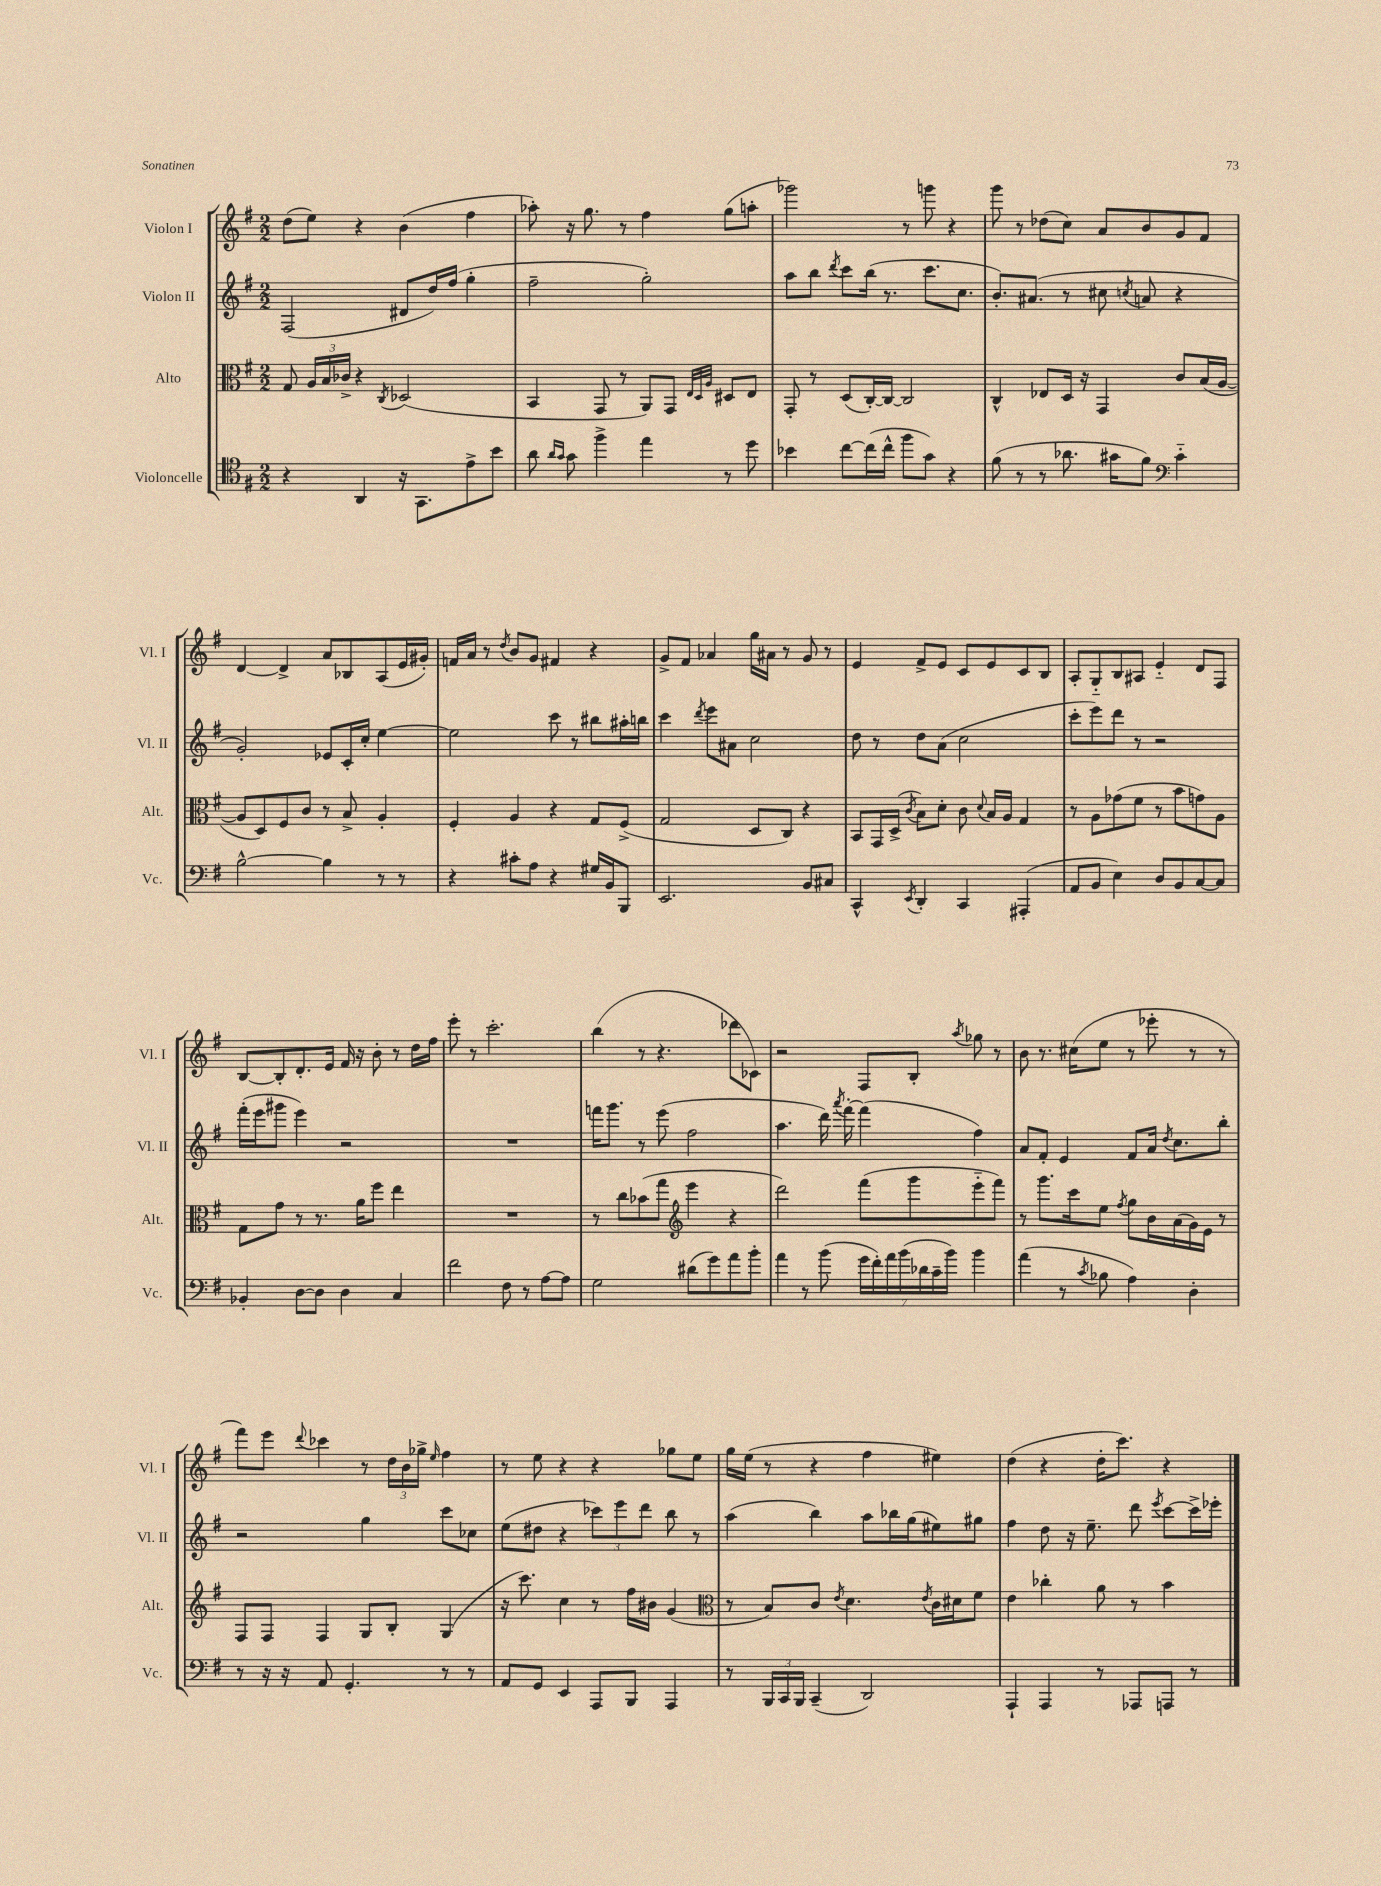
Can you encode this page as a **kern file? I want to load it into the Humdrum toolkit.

**kern	**kern	**kern	**kern
*staff4	*staff3	*staff2	*staff1
*clefC4	*clefC3	*clefG2	*clefG2
*k[f#]	*k[f#]	*k[f#]	*k[f#]
*M2/2	*M2/2	*M2/2	*M2/2
4r	8G	(2F#	(8dd
.	24A	.	8ee)
.	24B	.	.
.	24c-^	.	.
4AA	4r	.	4r
.	8qC	.	.
16r	(2D-	8d#	(4b
8.GG	.	.	.
.	.	16dd)	.
.	.	(16ff#	.
8e^	.	4gg'	4ff#
8b	.	.	.
=	=	=	=
8a	4BB	2ff#~	8aa-')
16qqa	.	.	.
16qqg	.	.	.
8g	.	.	16r
.	.	.	8.gg
4ff#^	8GG	.	.
.	8r	.	8r
4ee	8AA)	2gg')	4ff#
.	8GG	.	.
.	32qqE	.	.
.	32qqD	.	.
.	32qqA	.	.
8r	8D#	.	(8gg
8dd	8E	.	8aa'
=	=	=	=
4b-	8GG'	8aa	2ggg-)
.	8r	8bb	.
.	.	8qddd	.
[8cc	(8D	8ccc	.
(16cc]	[16C')	(16bb	.
16cc^^	16C_	8.r	.
8ff#	2C]	.	8r
8g)	.	8.ccc	8ggg
4r	.	.	4r
.	.	8.cc	.
=	=	=	=
(8f#	4C^^	8.b')	8ggg
8r	.	.	8r
.	.	(8.a#	.
8r	8E-	.	(8dd-
8.a-	16D	8r	8cc)
.	16r	.	.
.	4GG	8cc#	8a
16g#	.	.	.
.	.	8qcc	.
8f#)	.	8a	8b
*clefF4	*	*	*
4c'~	8c	4r	8g
.	(16B	.	8f#
.	[16A	.	.
=	=	=	=
[2B^^	8A]	2g')	[4d
.	8D)	.	.
.	8F#	.	4d^]
.	8c	.	.
4B]	8r	8e-	8a
.	8B^	16c'	8B-
.	.	16cc'	.
8r	4A'	[4ee	(8A
8r	.	.	16e
.	.	.	16g#')
=	=	=	=
4r	4F#'	2ee]	16f
.	.	.	16a
.	.	.	8r
.	.	.	8qdd
8c#'	4A	.	8b
8A	.	.	8g
4r	4r	8ccc	4f#
.	.	8r	.
16G#	8G	8bb#	4r
16BB	.	.	.
8BBB	(8F#^	16aa#'	.
.	.	16bb	.
=	=	=	=
2.EE	2G	4ccc	8g^
.	.	.	8f#
.	.	8qddd	.
.	.	8eee	4a-
.	.	8a#	.
.	8D	2cc	16gg
.	.	.	16a#
.	8C)	.	8r
8BB	4r	.	8g
8C#	.	.	8r
=	=	=	=
4CC^^	8BB	8dd	4e
.	16GG	8r	.
.	(16D^	.	.
8qEE	8qc	.	.
4DD'	8B)	8dd	8f#^
.	8d'	(8a	8e
4CC	8c	2cc	8c
.	8qqd	.	.
.	16B	.	8e
.	16A	.	.
(4AAA#'	4G	.	8c
.	.	.	8B
=	=	=	=
8AA	8r	8ccc'	8A'
8BB	8A	8eee)	8G'~
4E)	(8g-	8ddd	8B
.	8f#	8r	8A#
8D	8r	2r	4e'~
8BB	8b	.	.
[8C	8g)	.	8d
8C]	8A	.	8F#
=	=	=	=
4BB-'	8G	(16fff#'	[8B
.	.	16eee	.
.	8g	8ggg#	8B']
[8D	8r	4eee)	8.d'
8D]	8.r	.	.
.	.	.	16e
4D	.	2r	16f#
.	16a	.	16r
.	8ff#	.	8b'
4C	4ee	.	8r
.	.	.	16dd
.	.	.	16ff#
=	=	=	=
2f#	1r	1r	8eee'
.	.	.	8r
.	.	.	2.ccc'
8F#	.	.	.
8r	.	.	.
[8A	.	.	.
8A]	.	.	.
=	=	=	=
2G	8r	16fff	(4bb
.	.	8.ggg	.
.	8cc	.	.
.	(8b-	8r	8r
.	8gg	(8eee	4.r
*	*clefG2	*	*
(8d#	4eee	2ff#	.
8g)	.	.	.
8a	4r	.	8ddd-
8b'	.	.	8c-)
=	=	=	=
4a	2ddd)	4.aa	2r
8r	.	.	.
(8b	.	16ddd)	.
.	.	8qaaa	.
.	.	[16fff#'	.
28g	(8fff#	(4fff#]	8F#
28f#')	.	.	.
28a	.	.	.
(28b	.	.	.
.	8ggg	.	8B'
28d-	.	.	.
28c~	.	.	.
28b)	.	.	.
.	.	.	8qaa
4b	8eee'~	4ff#)	8gg-
.	8fff#)	.	8r
=	=	=	=
(4a	8r	8a	8b
.	8.ggg	8f#'	8.r
8r	.	4e	.
.	16ccc	.	(16cc#
8qc	.	.	.
8B-	8ee	.	8ee
.	8qff#	.	.
4A)	8gg	8f#	8r
.	16b	16a	8eee-'
.	.	8qdd	.
.	(16a	8.cc	.
4D'	16g)	.	8r
.	16e	.	.
.	8r	8bb'	8r
=	=	=	=
8r	8F#	2r	8fff#)
16r	8F#	.	8eee
16r	.	.	.
.	.	.	8qqddd
8AA	4F#	.	4ccc-
4.GG'	.	.	.
.	8G	4gg	8r
.	8B'	.	24dd
.	.	.	24b
.	.	.	24gg-^
.	.	.	16qqee
8r	(4G	8ccc	4ff#
8r	.	8cc-	.
=	=	=	=
8AA	16r	(8ee	8r
.	8.ccc)	.	.
8GG	.	8dd#	8ee
4EE	4cc	4r	4r
8AAA	8r	12ccc-)	4r
.	.	12eee	.
8BBB	16ff#	.	.
.	.	12ddd	.
.	16b#	.	.
4AAA	(4g	8bb	8gg-
.	.	8r	8ee
=	=	=	=
*	*clefC3	*	*
8r	8r	(4aa	16gg
.	.	.	(16ee
24BBB	8B)	.	8r
24CC	.	.	.
24BBB	.	.	.
(4CC~	8c	4bb)	4r
.	8qe	.	.
.	4.d	.	.
2DD)	.	8aa	4ff#
.	.	16bb-	.
.	.	(16gg	.
.	8qe	.	.
.	16c	8ee#)	4ee#)
.	16d#	.	.
.	8f#	8gg#	.
=	=	=	=
4AAA`	4e	4ff#	(4dd
4AAA	4cc-'	8dd	4r
.	.	16r	.
.	.	8.ee~	.
8r	8a	.	16dd'
.	.	.	8.ccc)
8AAA-	8r	8ddd	.
.	.	8qeee	.
8AAA	4b	[8ccc	4r
8r	.	16ccc^]	.
.	.	16eee-'	.
==	==	==	==
*-	*-	*-	*-
